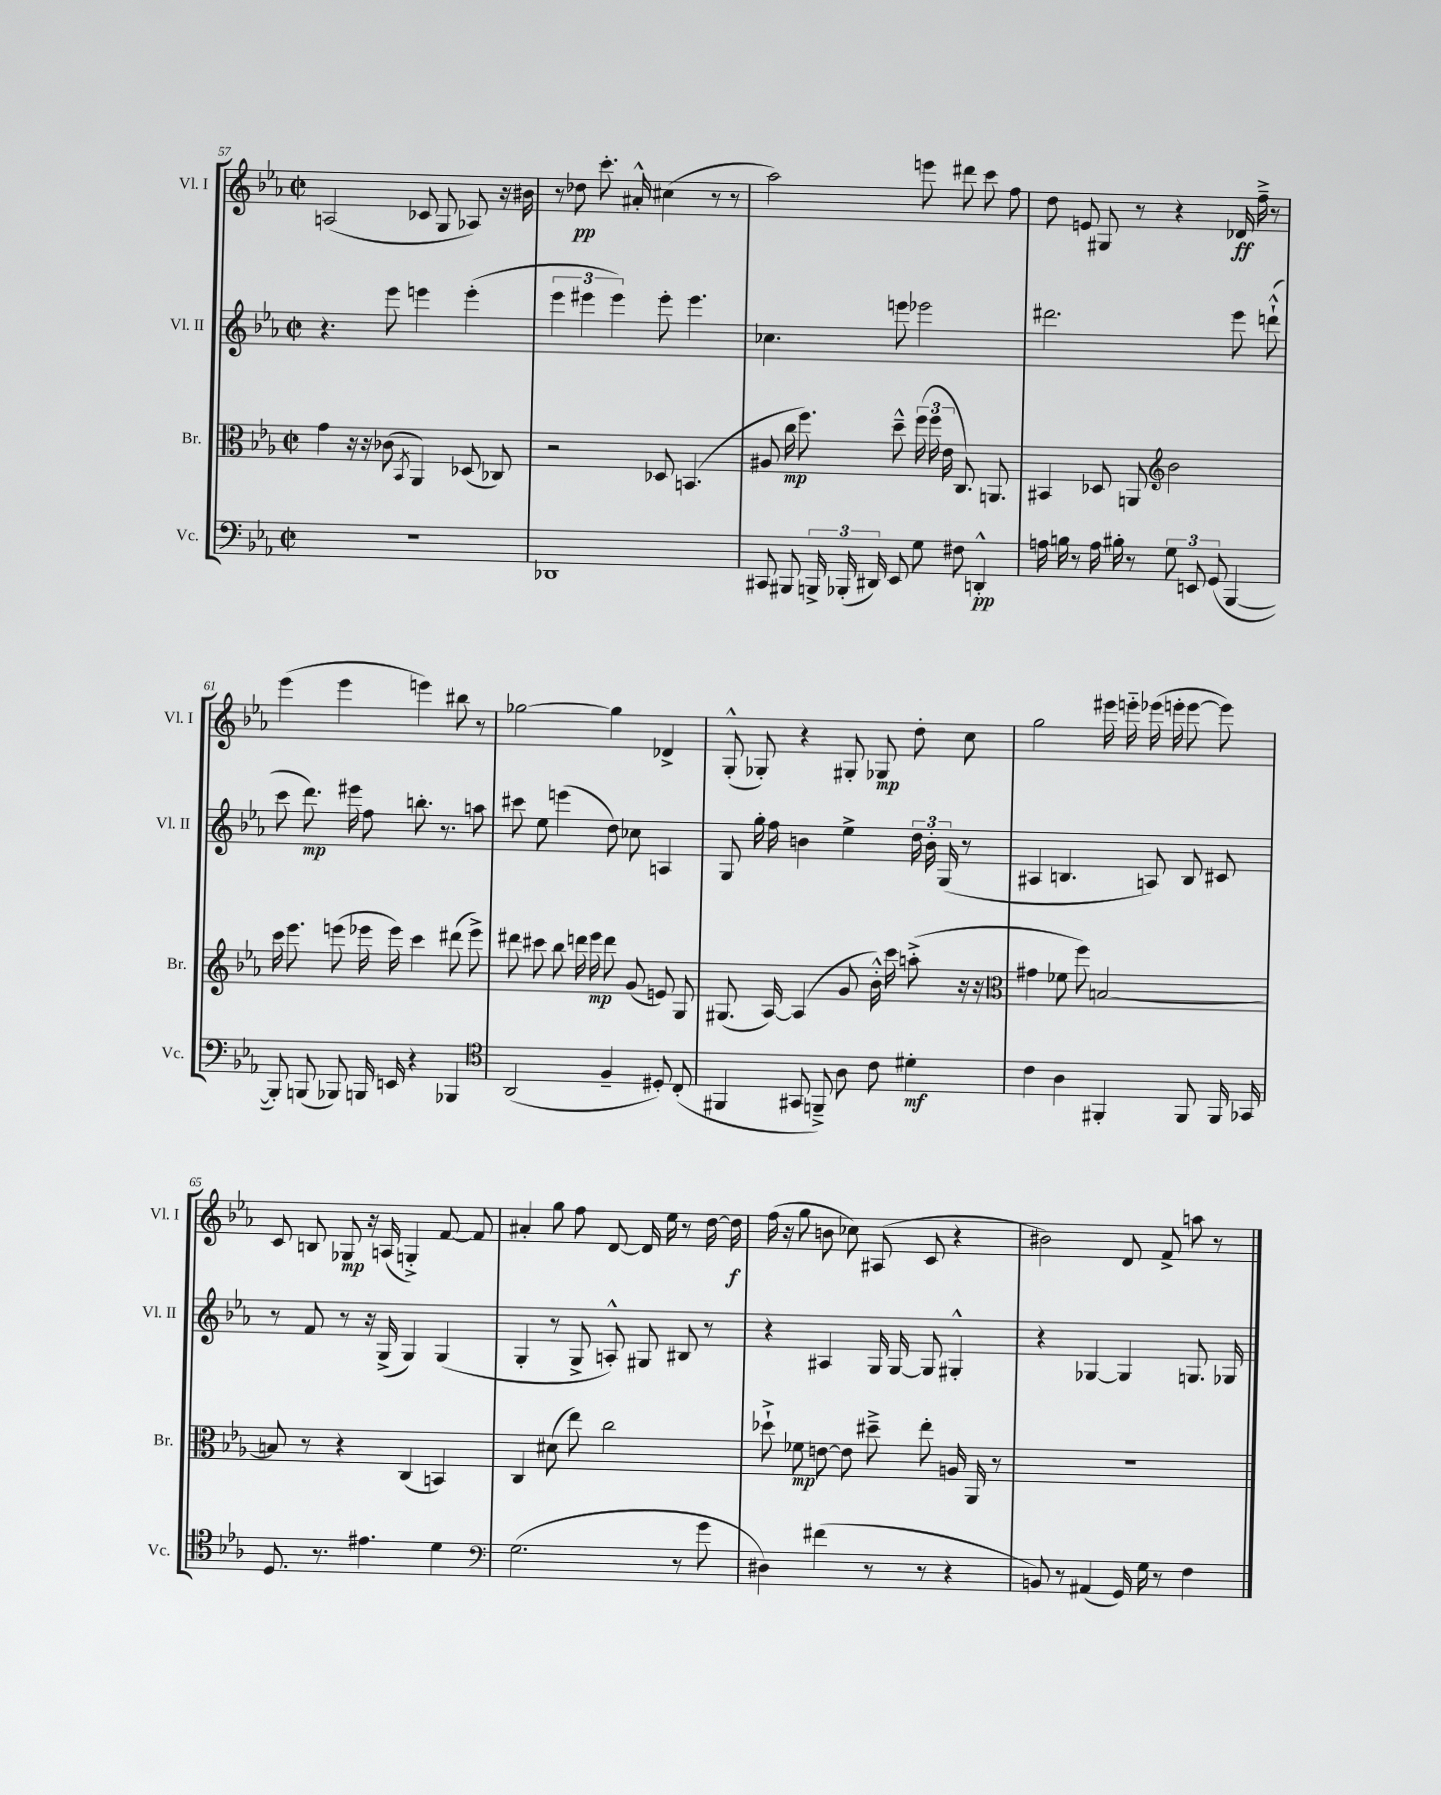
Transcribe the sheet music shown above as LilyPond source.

<<
\new StaffGroup <<
\new Staff = "s0" \with { instrumentName = "Vl. I" shortInstrumentName = "Vl. I" } {
    \clef treble \key ees \major \defaultTimeSignature \time 2/2
    \autoBeamOff a2( ces'8 g8 aes8) r16 bis'16 |
    r8 des''8\pp c'''8.-. ais'16-.-^ cis''4( r8 r8 |
    aes''2) e'''8 dis'''8 c'''8 f''8 |
    d''8 e'8 gis8 r8 r4 des'16\ff f''16---> r8 |
    ees'''4( ees'''4 e'''4) bis''8 r8 |
    ges''2~ ges''4 des'4-> |
    g8-.-^( ges8-.) r4 gis8-. ges8\mp d''8-. c''8 |
    g''2 eis'''16 e'''16-_ ees'''16( e'''16-. e'''8~ e'''8) |
    c'8 b8 ges8\mp r16 a16( g4-.->) f'8~ f'8 |
    ais'4-. g''8 f''8 d'8~ d'16 ees''16 r8 d''16~ d''16\f |
    f''16( r16 g''8 b'8 ces''8) ais8( c'8 r4 |
    bis'2) d'8 f'8-> a''8 r8 \bar "|." |
}
\new Staff = "s1" \with { instrumentName = "Vl. II" shortInstrumentName = "Vl. II" } {
    \clef treble \key ees \major \defaultTimeSignature \time 2/2
    \autoBeamOff r4. ees'''8 e'''4 e'''4-.( |
    \tuplet 3/2 { ees'''4 eis'''4 eis'''4) } eis'''8-. eis'''4. |
    ces''4. e'''8 ees'''2 |
    dis'''2. ees'''8 d'''8-!-^( |
    c'''8 d'''8.\mp) eis'''16 f''8 b''8.-. r8. a''8 |
    cis'''8 ees''8 e'''4( d''8) ces''8 a4 |
    g8 g''16-. f''16 b'4 ees''4-> \tuplet 3/2 { d''16 b'16-. g16( } r8 |
    ais4 b4. a8) b8 cis'8 |
    r8 f'8 r8 r16 g16->( g4) g4( |
    g4-. r8 g8-> a8-.-^) gis8 bis8 r8 |
    r4 ais4 g16 g16~ g8 gis4-.-^ |
    r4 ges4~ ges4 g8. ges16 \bar "|." |
}
\new Staff = "s2" \with { instrumentName = "Br." shortInstrumentName = "Br." } {
    \clef alto \key ees \major \defaultTimeSignature \time 2/2
    \autoBeamOff g'4 r16 r16 ces'8( \acciaccatura { bes,8 } aes,4) des8( ces8) |
    r2 des8 b,4.( |
    ais8 c''16\mp f''8.) d''8---^ \tuplet 3/2 { f''16( f''16 ees'16 } c8.) a,8. |
    bis,4 des8 a,8 \clef treble bes'2 |
    c'''16 ees'''8. e'''8( ees'''16 ees'''16) c'''4 dis'''8( ees'''8->) |
    dis'''8 cis'''8 bes''8 d'''16 ees'''16\mp d'''8 g'8( e'8) g8 |
    gis8.( aes16~) aes4( g'8 bes'16-.-^) c'''16 a''8-.->( r16 r16 |
    \clef alto gis'4 fes'8 f''8) b2~ |
    b8 r8 r4 c4( b,4) |
    c4 dis'8( ees''8) c''2 |
    des''8-!-> fes'8\mp e'8~ e'8 dis''8---> ees''8-. a16 aes,16 r8 |
    R1 \bar "|." |
}
\new Staff = "s3" \with { instrumentName = "Vc." shortInstrumentName = "Vc." } {
    \clef bass \key ees \major \defaultTimeSignature \time 2/2
    \autoBeamOff R1 |
    des,1 |
    cis,8 bis,,8 \tuplet 3/2 { b,,16-> bes,,16-.( dis,16) } ees,8 g8 fis8 d,4-.-^\pp |
    a16 b16 r8 a16 bis16-. r8 \tuplet 3/2 { g8 e,8 g,8( } bes,,4~ |
    bes,,8-.) b,,8( bes,,8) b,,16 e,16 r4 bes,,4 |
    \clef tenor aes,2( f4-- dis8-.) c8-.( |
    fis,4 gis,8 f,8--->) aes8 c'8 dis'4-.\mf |
    c'4 aes4 fis,4-. fis,8 fis,16 ges,16 |
    d8. r8. eis'4. d'4 |
    \clef bass g2.( r8 g'8 |
    dis4) fis'4( r8 r8 r4 |
    b,8) r8 ais,4( g,16) g16 r8 f4 \bar "|." |
}
>>
>>
\layout { \context { \Score currentBarNumber = #57 } }
